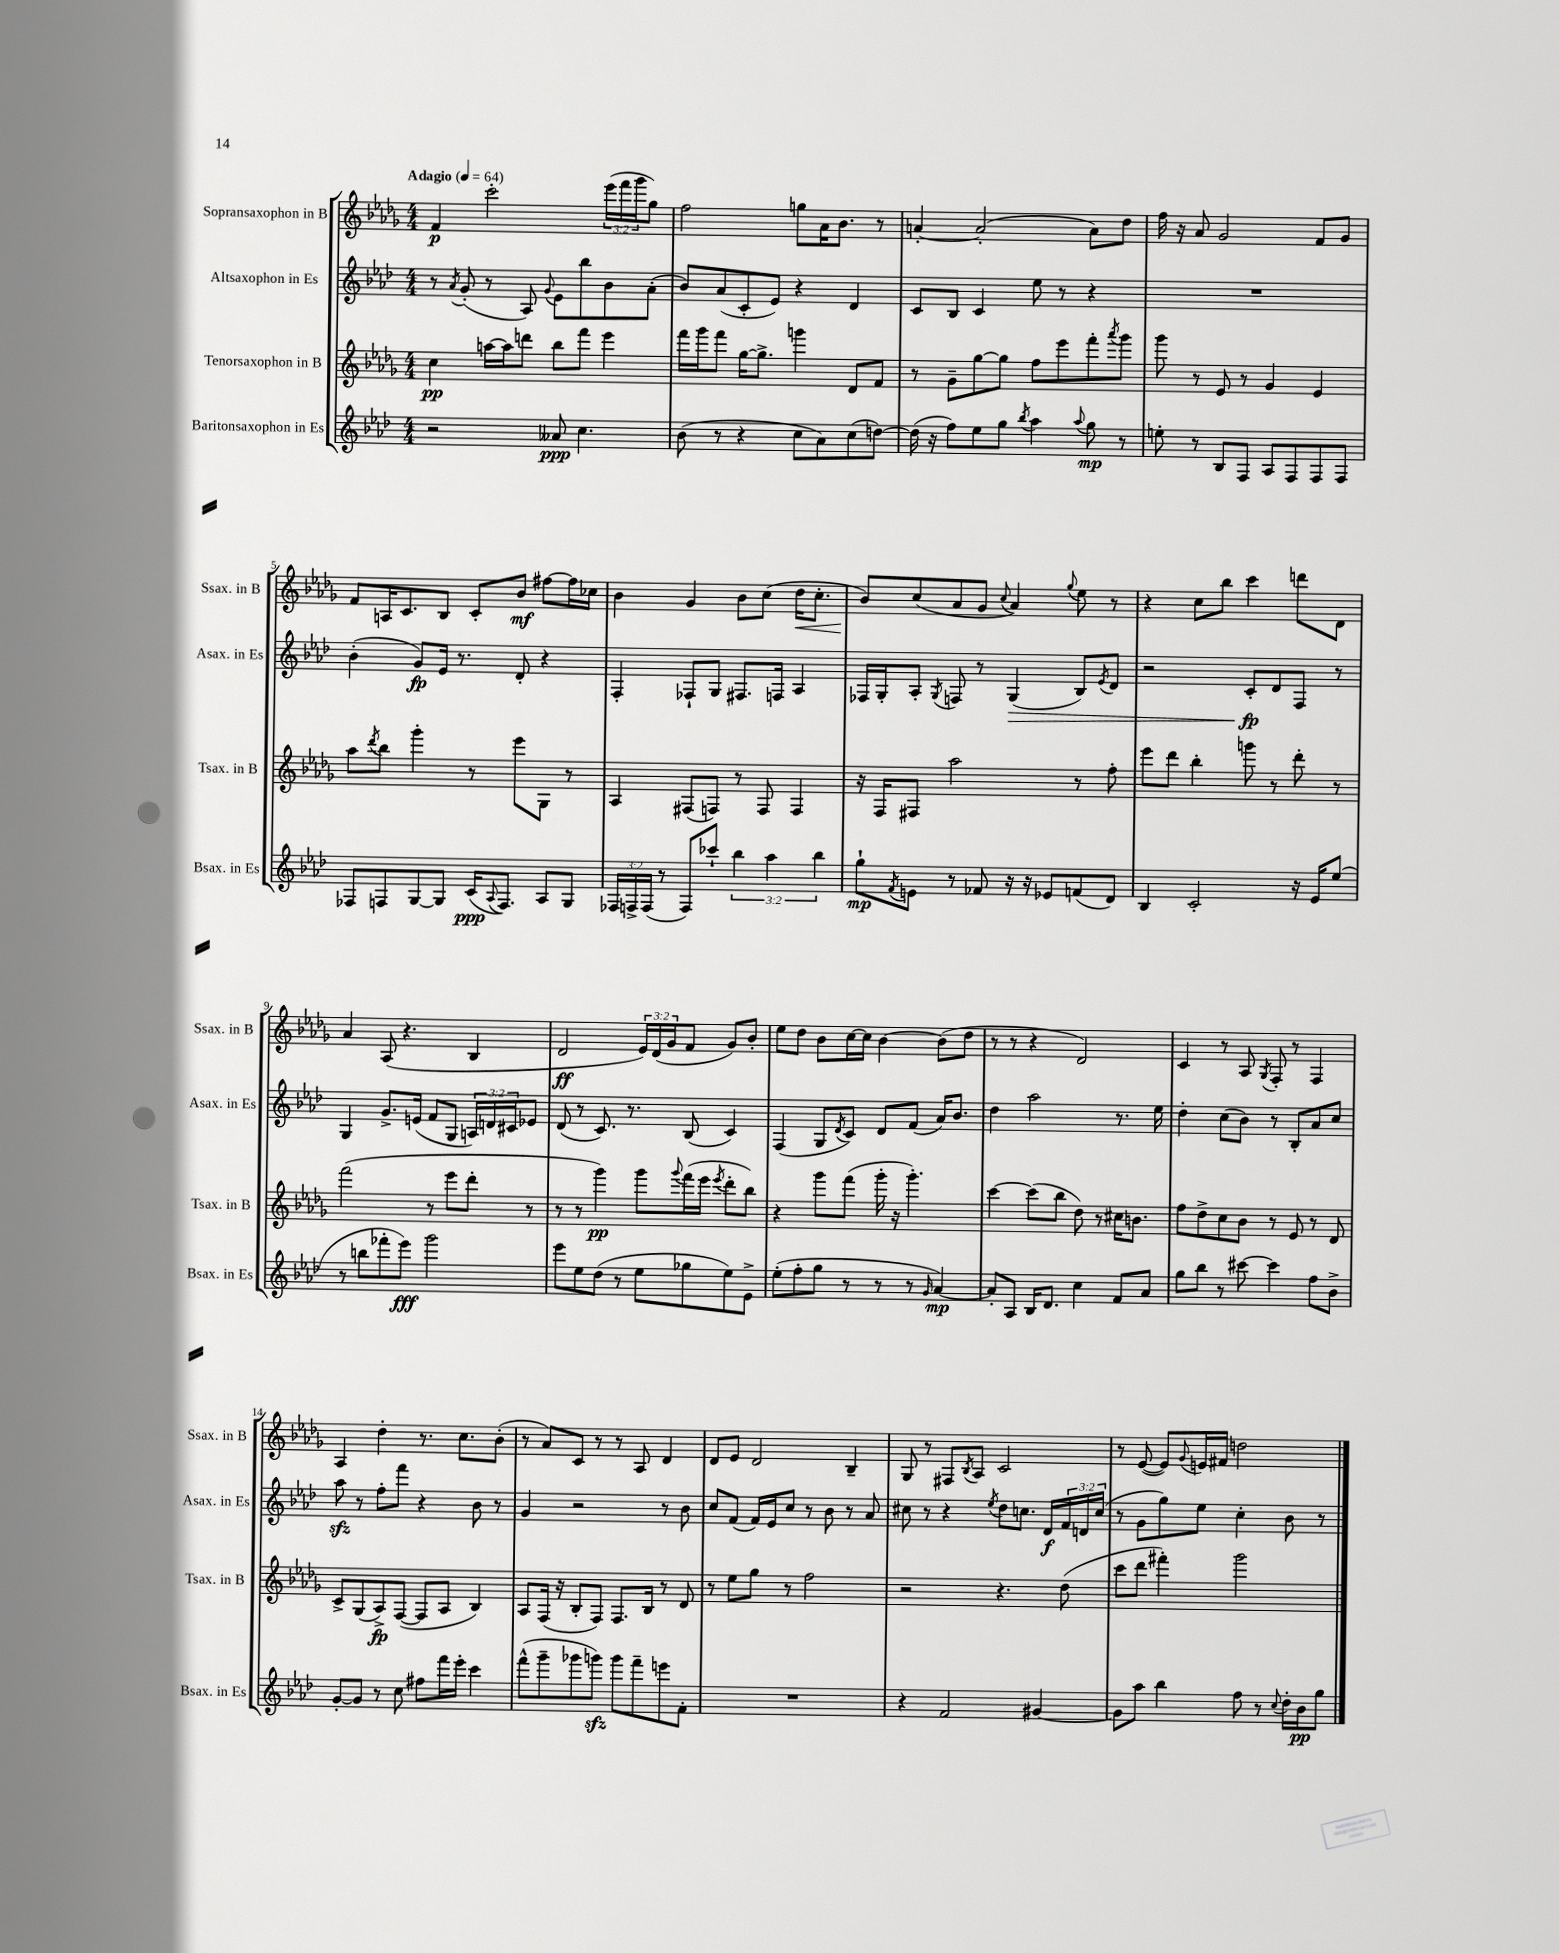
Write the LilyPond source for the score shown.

<<
\new StaffGroup <<
\new Staff = "s0" \with { instrumentName = "Sopransaxophon in B" shortInstrumentName = "Ssax. in B" } {
    \clef treble \key des \major \numericTimeSignature \time 4/4 \override Staff.TupletNumber.text = #tuplet-number::calc-fraction-text \tempo "Adagio" 4 = 64
    f'4\p c'''2-. \tuplet 3/2 { ees'''16( f'''16 ges'''16 } ges''8) |
    f''2 g''8 aes'16 bes'8. r8 |
    a'4~-. a'2-.( a'8) des''8 |
    f''16 r16 aes'8 ges'2 f'8 ges'8 |
    f'8 a16 c'8. bes8 c'8-. bes'8\mf fis''8~ fis''16 ces''16 |
    bes'4 ges'4 bes'8 c''8( des''16\< c''8.-. |
    bes'8\!) c''8( aes'8 ges'8 \appoggiatura { c''8 } aes'4) \appoggiatura { ges''8 } ees''8 r8 |
    r4 c''8 bes''8 c'''4 d'''8 des'8 |
    aes'4 aes8( r4. bes4 |
    des'2\ff \tuplet 3/2 { ees'16) des'16( ges'16 } f'8 ges'8) bes'8-. |
    ees''8 des''8 bes'8 c''16~ c''16 bes'4~ bes'8( des''8 |
    r8 r8 r4 des'2) |
    c'4 r8 aes8 \acciaccatura { ges8 } f8-. r8 f4 |
    aes4 des''4-. r8. c''8. bes'8-.( |
    r8 aes'8) c'8 r8 r8 aes8 des'4 |
    des'8 ees'8 des'2 bes4-- |
    ges8 r8 fis8 \acciaccatura { bes8 } aes8 c'2 |
    r8 ees'8~( ees'8) \appoggiatura { ges'8 } e'16 fis'16 d''2 \bar "|." |
}
\new Staff = "s1" \with { instrumentName = "Altsaxophon in Es" shortInstrumentName = "Asax. in Es" } {
    \clef treble \key aes \major \numericTimeSignature \time 4/4 \override Staff.TupletNumber.text = #tuplet-number::calc-fraction-text
    r8 \acciaccatura { aes'8 } g'8-.( r8 aes8) \appoggiatura { g'8 } ees'8 bes''8 bes'8 aes'8-.( |
    bes'8) aes'8( c'8-. ees'8) r4 des'4 |
    c'8 bes8 c'4 ees''8 r8 r4 |
    R1 |
    bes'4-.( g'8\fp) ees'16 r8. des'8-. r4 |
    f4-. fes8-! g8 fis8. f16 aes4 |
    fes16 g16-. aes8-. \acciaccatura { g8 } f8 r8 g4\>( bes8) \acciaccatura { ees'8 } des'8 |
    r2 c'8-.\fp\! des'8 f8 r8 |
    g4 g'8.-> e'16( f'8 g8 \tuplet 3/2 { a16) d'16 cis'16 } ees'8 |
    des'8( r8 c'8.) r8. bes8( c'4) |
    f4( g8 \acciaccatura { des'8 } c'8) des'8 f'8( aes'16) bes'8. |
    des''4 aes''2 r8. ees''16 |
    des''4-. c''8( bes'8) r8 bes8-. aes'8 c''8 |
    aes''8\sfz r8 f''8-. f'''8 r4 bes'8 r8 |
    g'4 r2 r8 bes'8 |
    c''8 f'8( f'16) ees'16 c''8 r8 bes'8 r8 aes'8 |
    cis''8 r8 r4 \acciaccatura { ees''8 } des''8 c''8. des'16\f \tuplet 3/2 { f'16 d'16 c''16( } |
    r8 g'8 g''8) ees''8 c''4-. bes'8 r8 \bar "|." |
}
\new Staff = "s2" \with { instrumentName = "Tenorsaxophon in B" shortInstrumentName = "Tsax. in B" } {
    \clef treble \key des \major \numericTimeSignature \time 4/4
    c''4\pp a''16~ a''16 d'''8 bes''8 f'''8 ees'''4 |
    f'''16 ges'''16 f'''8 ges''16~ ges''8.-> g'''4 des'8 f'8 |
    r8 ges'8-- ges''8~ ges''8 f''8 ees'''8 f'''8-. \acciaccatura { aes'''8 } ges'''8 |
    ges'''8 r8 ees'8 r8 ges'4 ees'4 |
    aes''8 \acciaccatura { des'''8 } bes''8 ges'''4-. r8 ees'''8 ges8 r8 |
    aes4 fis8( f8) r8 f8 f4 |
    r16 f16 fis8 aes''2 r8 f''8-. |
    ees'''8 des'''8 bes''4-. g'''8 r8 des'''8-. r8 |
    f'''2( r8 ees'''8 des'''8-. r8 |
    r8 r8 ges'''4\pp) ges'''8 \appoggiatura { ges'''8 } f'''16( ees'''16 \acciaccatura { ees'''8 } des'''8-. bes''8) |
    r4 ges'''8 f'''8( ges'''16-. r16 ges'''4.-.) |
    c'''4~ c'''8( bes''8 des''8) r8 cis''16 b'8. |
    f''8 des''8-> c''8 bes'8 r8 ees'8 r8 des'8 |
    c'8-> ges8( aes8->\fp) f8~( f8 aes8 bes4) |
    aes8 f16( r16 bes8-. f8) f8. bes16 r8 des'8 |
    r8 ees''8 ges''8 r8 f''2 |
    r2 r4. des''8( |
    c'''8 des'''8 fis'''4-.) ges'''2 \bar "|." |
}
\new Staff = "s3" \with { instrumentName = "Baritonsaxophon in Es" shortInstrumentName = "Bsax. in Es" } {
    \clef treble \key aes \major \numericTimeSignature \time 4/4 \override Staff.TupletNumber.text = #tuplet-number::calc-fraction-text
    r2 aeses'8\ppp c''4. |
    bes'8( r8 r4 c''8 aes'8) c''8( d''8~) |
    d''16( r16 f''8) ees''8 g''8 \acciaccatura { bes''8 } aes''4 \appoggiatura { aes''8 } g''8\mp r8 |
    e''8-. r8 bes8 f8 aes8 f8 f8 f8 |
    fes8 f8 g8~ g8 c'16\ppp( \appoggiatura { aes8 } f8.) aes8 g8 |
    \tuplet 3/2 { fes16 f16-> f16( } r8 f8) ces'''8-! \tuplet 3/2 { bes''4 aes''4 bes''4 } |
    g''8-!\mp \acciaccatura { f'8 } e'8 r8 fes'8 r16 r16 ees'8 f'8( des'8) |
    bes4 c'2-. r16 ees'16 ees''8( |
    r8 b''8 fes'''8-. ees'''8\fff) g'''2 |
    ees'''8 ees''8 des''8( r8 ees''8 ges''8 ees''8) ees'8-> |
    ees''8-.( f''8-. g''8 r8 r8 r8 \grace { g'16 } aes'4~\mp) |
    aes'8-. aes8 bes16 des'8. c''4 f'8 aes'8 |
    g''8 bes''8 r8 cis'''8~ cis'''4 f''8 bes'8-> |
    g'8~-. g'8 r8 c''8 fis''8 f'''16 ees'''16-. c'''4 |
    f'''8-^( g'''8-- ges'''8 g'''8\sfz) g'''8 f'''8-- e'''8 f'8-. |
    R1 |
    r4 f'2 gis'4~ |
    gis'8 aes''8 bes''4 f''8 r8 \appoggiatura { c''8 } des''16-. bes'16\pp g''8 \bar "|." |
}
>>
>>
